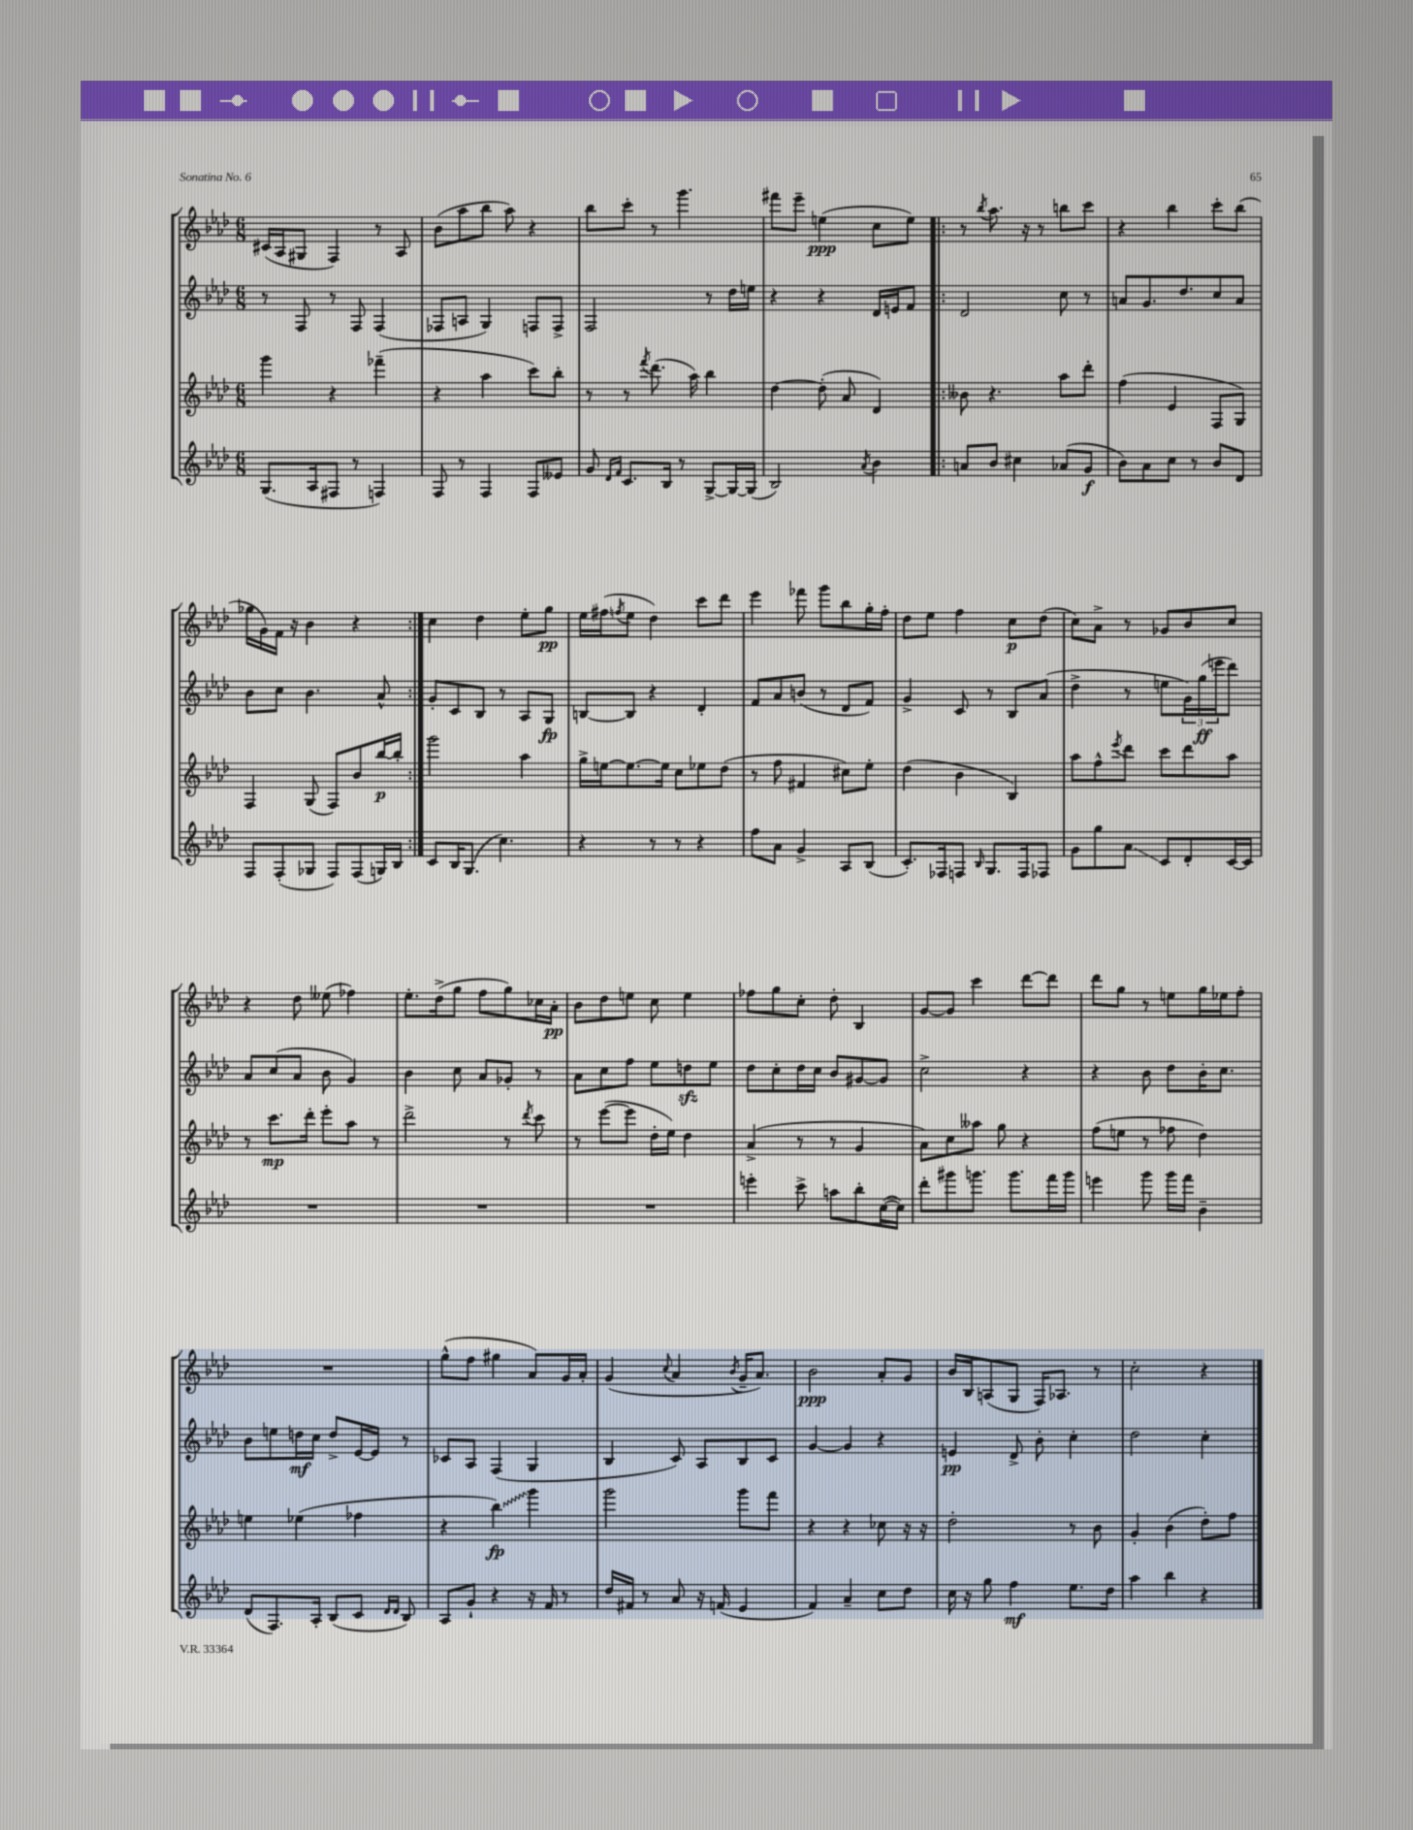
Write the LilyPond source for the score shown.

<<
\new StaffGroup <<
\new Staff = "s0" {
    \clef treble \key aes \major \numericTimeSignature \time 6/8
    cis'16( aes16 gis8 f4) r8 aes8 |
    bes'8( aes''8 bes''8 aes''8) r4 |
    bes''8 c'''8-. r8 g'''4. |
    fis'''8 ees'''8-- e''4\ppp( c''8 e''8) |
    \repeat volta 2 { r8 \acciaccatura { bes''8 } aes''8. r16 r8 b''8 c'''8 |
    r4 bes''4 c'''8-. bes''8( |
    ges''16 g'16) f'16 r16 bes'4 r4 | }
    c''4 des''4 ees''8-. g''8\pp |
    ees''16 fis''16( \acciaccatura { f''8 } ees''8 des''4) c'''8 des'''8 |
    ees'''4 fes'''8 g'''8 bes''8 g''16-. f''16-. |
    des''8 ees''8 f''4 c''8\p des''8( |
    c''8) aes'8-> r8 ges'8 bes'8 c''8 |
    r4 des''8 eeses''8( fes''4) |
    ees''8.-. des''16->( g''8 f''8 g''8) ces''16 aes'16-.\pp |
    bes'8 des''8 e''8 c''8 e''4 |
    fes''8 g''8 c''8-. des''8-. bes4 |
    g'8~ g'8 c'''4 des'''8~ des'''8 |
    des'''8 g''8 r8 e''8 g''16 ees''16 f''8-. |
    R2. |
    g''8-^( f''8 gis''4 aes'8) g'16 aes'16-. |
    g'4( \appoggiatura { c''8 } aes'4 \acciaccatura { bes'8 } g'16-- aes'8.) |
    bes'2\ppp aes'8-. g'8 |
    bes'16 bes16 a8( g8 f16) aes8. r8 |
    c''2-. r4 \bar "|." |
}
\new Staff = "s1" {
    \clef treble \key aes \major \numericTimeSignature \time 6/8
    r8 f8 r8 f8 f4( |
    fes8 a8 g4) f8 f8-> |
    f2 r8 des''16 e''16 |
    r4 r4 des'16 e'16 f'8 |
    \repeat volta 2 { des'2 c''8 r8 |
    a'8 g'8. des''8. c''8 a'8 |
    bes'8 c''8 bes'4. aes'8-^ | }
    g'8-. c'8 bes8 r8 aes8 g8\fp |
    b8~ b8 r4 des'4-. |
    f'8 aes'8 b'8( r8 des'8 f'8) |
    g'4-> c'8 r8 bes8 aes'8( |
    des''4-> r8 e''8 \tuplet 3/2 { g'16) g''16\ff( e'''16 } des'''8) |
    aes'8 c''8( aes'8 bes'8 g'4) |
    bes'4 c''8 aes'8 ges'8-. r8 |
    aes'8 c''8 f''8 ees''8 d''8\sfz ees''8 |
    des''8 c''8-. des''16 c''16 bes'8 gis'8~ gis'8 |
    c''2-> r4 |
    r4 bes'8 des''8 bes'16-. c''8. |
    bes'8 e''8 d''16\mf c''16 d''8-> ees'16~ ees'16 r8 |
    ces'8 aes8 f4( g4 |
    bes4 c'8) aes8 bes8 c'8 |
    g'4~ g'4 r4 |
    e'4\pp des'8-> bes'8-. c''4-. |
    des''2 c''4-. \bar "|." |
}
\new Staff = "s2" {
    \clef treble \key aes \major \numericTimeSignature \time 6/8
    g'''4 r4 fes'''4--( |
    r4 aes''4 c'''8) bes''8-. |
    r8 r8 \acciaccatura { f'''8 } des'''8.( aes''16) bes''4 |
    des''4~ des''8-.( aes'8 des'4) |
    \repeat volta 2 { beses'8 r4. aes''8 des'''8-. |
    f''4( ees'4 f8 g8) |
    f4 g8( f8) bes'8 bes''16~\p bes''16-. | }
    g'''2 aes''4 |
    g''16-> e''16~ e''8.~ e''16 c''8 ees''8 des''8( |
    r8 f''8 fis'4 cis''8) ees''8-. |
    des''4( bes'4 bes4) |
    aes''8 f''8-^ \acciaccatura { ees'''8 } des'''8 c'''8 des'''8 aes''8 |
    r8 c'''8.\mp des'''16-. ees'''8-. aes''8 r8 |
    des'''2-> r8 \acciaccatura { des'''8 } c'''8 |
    r8 ees'''8~( ees'''8 des''16-. ees''16) des''4 |
    aes'4->( r8 r8 g'4 |
    aes'8) c''8 aeses''8 g''8 r4 |
    f''8( e''8 r8 fes''8 des''4) |
    e''4 ees''4( fes''4 |
    r4 \once \override Glissando.style = #'zigzag bes''4\glissando\fp) g'''4 |
    g'''2 g'''8 f'''8 |
    r4 r4 ces''8 r16 r16 |
    des''2-. r8 bes'8 |
    g'4-. bes'4( des''8-.) f''8 \bar "|." |
}
\new Staff = "s3" {
    \clef treble \key aes \major \numericTimeSignature \time 6/8
    g8.( aes16 fis8 r8 f4) |
    f8 r8 f4 f8 eeses'8 |
    g'8 \grace { des'16 f'16 } c'8. bes16 r8 g8~-> g16~ g16( |
    bes2) \acciaccatura { aes'8 } bes'4 |
    \repeat volta 2 { a'8 bes'8 cis''4 aes'8( g'8\f |
    bes'8) aes'8 c''8 r8 bes'8 des'8 |
    f8 f8-.( ges8 f8) f8( g16) bes16 | }
    c'8 bes16 g8.( c''4.) |
    r4 r8 r8 r4 |
    f''8 aes'8 g'4-> aes8 bes8( |
    c'8.-.) fes16 f8 \grace { bes16 } g8. f16 fes8 |
    g'8 g''8 aes'8\glissando c'8 des'8-. c'16~ c'16 |
    R2. |
    R2. |
    R2. |
    e'''4-. c'''8-> a''8 bes''8-. c''16~( c''16) |
    des'''8-. gis'''8 g'''8. g'''8. f'''16 g'''16 |
    e'''4 g'''8 g'''16 f'''16 bes'4-- |
    des'8( f8.) aes16-. bes8( c'8 \grace { des'16 des'16 } bes8) |
    aes8 g'8-! r4 r16 f'16 r8 |
    des''16 fis'16 r8 aes'8 r16 f'16( ees'4 |
    f'4) aes'4-- c''8 des''8 |
    c''16 r16 g''8 f''4\mf ees''8. des''16 |
    aes''4 bes''4 r4 \bar "|." |
}
>>
>>
\layout { \context { \Score \remove "Bar_number_engraver" } }
